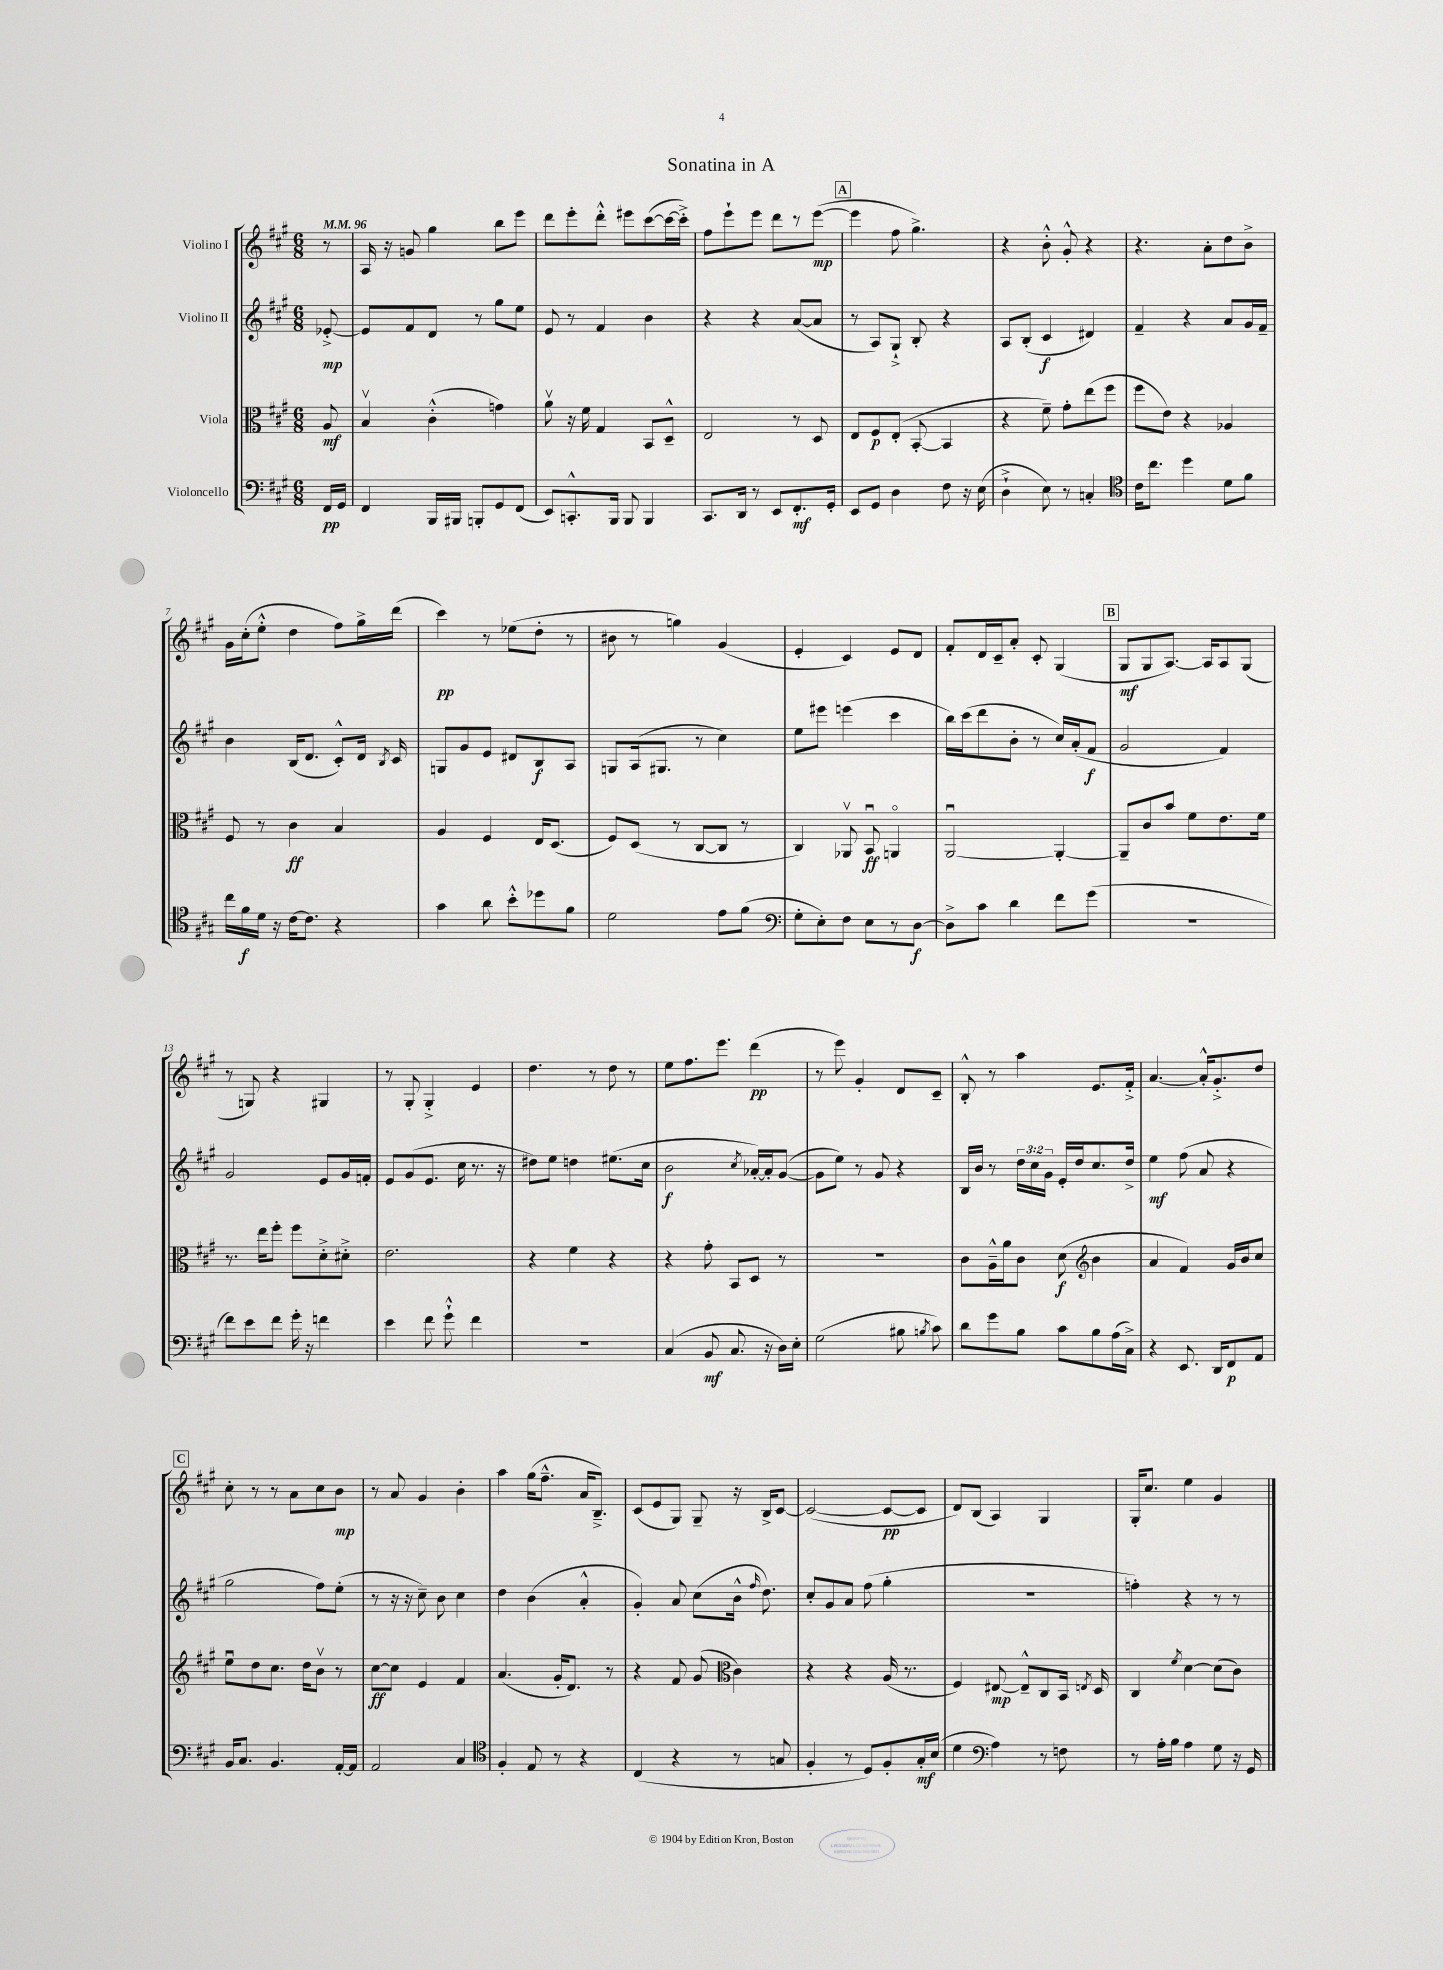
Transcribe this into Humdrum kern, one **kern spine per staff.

**kern	**kern	**kern	**kern
*staff4	*staff3	*staff2	*staff1
*clefF4	*clefC3	*clefG2	*clefG2
*k[f#c#g#]	*k[f#c#g#]	*k[f#c#g#]	*k[f#c#g#]
*M6/8	*M6/8	*M6/8	*M6/8
*MM96	*MM96	*MM96	*MM96
16FF#/LL	8A/	[8e-'^/	8r
16GG#/JJ	.	.	.
=	=	=	=
4FF#/	4Bv/	8e-/]L	16A/
.	.	.	16r
.	.	8f#/	8g/
16BBB/LL	(4c#'^^\	8d/J	4gg#\
16BBB#/JJ	.	.	.
8BBB'/L	.	8r	.
8GG#/	4g\)	8gg#\L	8bb\L
(8FF#/J	.	8ee\J	8eee\J
=	=	=	=
8EE/L)	8av\	8e/	8ddd\L
8.CC'^^/	16r	8r	8eee'\
.	16f#\	.	.
.	4G#/	4f#/	8ddd'^^\J
16BBB/Jk	.	.	.
8BBB/	.	.	8eee#\L
4BBB/	8BB/L	4b\	([8ccc#\
.	8D~^^/J	.	16ccc#\_L
.	.	.	16ccc#'^\]JJ)
=	=	=	=
8.CC#/L	2E/	4r	8ff#\L
.	.	.	8eee`\
16DD/Jk	.	.	.
8r	.	4r	8eee\J
8EE/L	.	.	8ddd\L
8.FF#'/	8r	([8a/L	8r
.	8D/	8a/]J	([8eee\J
16GG#'/Jk	.	.	.
=	=	=	=
8EE/L	8E/L	8r	4eee\]
8GG#/J	8F#/	8A/L)	.
4D\	(8E'/J	8G#`^/J	8ff#\
.	[8BB'/	8B'/	4.gg#^\)
8F#\	4BB/]	4r	.
16r	.	.	.
(16E\	.	.	.
=	=	=	=
4D`^\	4r	8A/L	4r
.	.	(8B'/J	.
8E\)	8f#~\)	4c#/	8b'^^\
8r	8g#'\L	.	8g#'^^/
4C'/	(8ee\	4d#/)	4r
.	8ff#\J	.	.
=	=	=	=
*clefC4	*	*	*
16c#\LK	8ff#\L	4f#~/	4.r
8.cc#\J	.	.	.
.	8e\J)	.	.
4dd\	4r	4r	.
.	.	.	8a'\L
8d\L	4A-/	8a/L	8dd\
8f#\J	.	16g#/L	8b^\J
.	.	16f#~/JJ	.
=	=	=	=
16cc#\LL	8F#/	4b\	16g#\LL
16f#\	.	.	(16cc#'\J
16d\JJ	8r	.	8ee'^^\J
16r	.	.	.
[16c#\LK	4c#\	(16B/LK	4dd\
8.c#\]J	.	8.d/J	.
4r	4B/	8c#'^^/L)	8ff#\L)
.	.	16d/Jk	16gg#^\L
.	.	8qB/	.
.	.	16c#/	(16ddd\JJ
=	=	=	=
4g#\	4A/	8G/L	4ccc#\)
.	.	8g#/	.
8a\	4F#/	8e/J	8r
8b'^^\L	.	8d#/L	(8ee-\L
8dd-\	16E/LK	8B/	8dd'\J
.	(8.D/J	.	.
8f#\J	.	8A/J	8r
=	=	=	=
2d\	8F#/L)	8G/L	8b#\
.	(8D/J	(16A/k	8r
.	.	8.G#/J	.
.	8r	.	4gg\)
.	[8C#/L	8r	.
8e\L	8C#/]J	4cc#\)	(4g#/
(8f#\J	8r	.	.
=	=	=	=
*clefF4	*	*	*
8G#'\L	4C#/)	8ee\L	4e'/
8E'\)	.	8eee#\J	.
8F#\J	8AA-v/	(4eee\	4c#/)
8E\L	8BBu/	.	.
8r	4AAo/	4ccc#\	8e/L
[8D\J	.	.	8d/J
=	=	=	=
8D^\]L	[2AAu/	16bb\LL)	8f#'/L
.	.	(16ccc#\J	.
8c#\J	.	8ddd\	16d/L
.	.	.	16c#~/J
4d\	.	8b'\J	8a'/J
.	.	8r	8c#'/
8f#\L	4AA'/_	16cc#/LL)	(4G#/
.	.	(16a'/J	.
(8g#\J	.	8f#/J	.
=	=	=	=
2.r	8AA~/]L	2g#/	8G#/L
.	8c#/	.	8G#/
.	8b/J	.	[8.A/J)
.	8f#\L	.	.
.	.	.	16A/]LK
.	8.e\	4f#/)	8A/
.	.	.	(8G#/J
.	16f#\Jk	.	.
=	=	=	=
8f#\L)	8.r	2g#/	8r
8e\	.	.	8G/)
.	16ee\LK	.	.
8f#\J	8ff#'\J	.	4r
16g#'\	8ff#\L	.	.
16r	.	.	.
4f\	8d'^\	8e/L	4G#/
.	8d#'^\J	16g#/L	.
.	.	16f'/JJ	.
=	=	=	=
4e\	2.e\	8e/L	8r
.	.	(8g#/	8G#'/
8f#\	.	8.e/J	4G#'^/
8g#`^^\	.	.	.
.	.	16cc#\	.
4f#\	.	8.r	4e/
.	.	16r	.
=	=	=	=
2.r	4r	8dd#\L)	4.dd\
.	.	8ee\J	.
.	4f#\	4dd\	.
.	.	.	8r
.	4r	(8.ee#\L	8dd\
.	.	.	8r
.	.	16cc#\Jk	.
=	=	=	=
(4C#/	4r	2b\	8ee\L
.	.	.	8.ff#\
8BB/	8g#'\	.	.
.	.	.	8.eee\J
8.C#/	8BB/L	.	.
.	.	8qcc#/	.
.	8D/J	[16a-'/LL)	(4ddd\
16r	.	16a-'/]J	.
16D\LL)	8r	([8g#/J	.
16E'\JJ	.	.	.
=	=	=	=
(2G#\	2.r	8g#\]L	8r
.	.	8ee\J)	8eee\)
.	.	8r	4g#'/
.	.	8g#/	.
8B#\	.	4r	8d/L
8qB/	.	.	.
8c#\)	.	.	8c#~/J
=	=	=	=
8d\L	8c#\L	16B/LL	8B'^^/
.	.	16b/JJ	.
8g#\	16A~^^\L	8r	8r
.	16a\J	.	.
8B\J	8c#\J	24dd\LL	4aa\
.	.	24cc#\	.
.	.	24g#\JJ	.
8c#\L	(8d\	16e'/LL	.
.	.	16dd/J	.
*	*clefG2	*	*
8B\	4b\	8.cc#/	8.e/L
(16A\L	.	.	.
16C#^\JJ)	.	16dd^/Jk	16f#'^/Jk
=	=	=	=
4r	4a/	4ee\	[4.a/
8.EE/	4f#/)	(8ff#\	.
.	.	8a/	16a'^^/]LK
16DD/LK	.	.	8.g#'^/
8FF#/	16g#/LL	4r	.
.	16b/J	.	.
8AA/J	8cc#/J	.	8dd/J
=	=	=	=
16BB/LK	8eeu\L	2gg#\	8cc#'\
8.C#/J	.	.	.
.	8dd\	.	8r
4.BB/	8.cc#\J	.	8r
.	.	.	8a\L
.	16dd\LK	.	.
.	8bv\J	8ff#\L)	8cc#\
[16AA'/LL	8r	(8ee'\J	8b\J
16AA/]JJ	.	.	.
=	=	=	=
2AA/	[8cc#\L	8r	8r
.	8cc#\]J	16r	8a/
.	.	16r	.
.	4e/	8cc#~\)	4g#/
.	.	8b\	.
4C#/	4f#/	4cc#\	4b'\
=	=	=	=
*clefC4	*	*	*
4F#'/	(4.a/	4dd\	4aa\
8E/	.	(4b\	(16gg#\LK
.	.	.	8.ff#~^^\J
8r	16g#'/LK	.	.
.	8.d/J)	.	.
4r	.	4a'^^/	16a/LK
.	.	.	8.B~^/J)
.	8r	.	.
=	=	=	=
(4C#/	4r	4g#'/)	(8c#/L
.	.	.	8e/
4r	8f#/	8a/	8G#/J)
.	(8g#/	(8cc#\L	8G#~/
*	*clefC3	*	*
8r	4c#\)	16b^^\Jk	16r
.	.	16qqff#/	.
.	.	8.dd\)	16B^/LK
8G/	.	.	[8c#/J
=	=	=	=
4F#'/	4r	8cc#'/L	(2c#/_
.	.	8g#/	.
8r	4r	8a/J	.
8D/L)	.	(8ff#\	.
8F#'/	(16A/	4gg#'\	8c#/_L
.	8.r	.	.
16G#'/L	.	.	8c#/]J
(16B/JJ	.	.	.
=	=	=	=
4d\	4F#/)	2.r	8d/L)
.	.	.	(8B/J
*clefF4	*	*	*
4A\)	[8E#/	.	4A/)
.	8E#~^^/]L	.	.
8r	8C#/	.	4G#/
8F\	16BB/Jk	.	.
.	8qE/	.	.
.	16D/	.	.
=	=	=	=
8r	4C#/	4ff'\)	16G#'/LK
.	.	.	8.cc#/J
16A'\LL	.	.	.
16B\JJ	.	.	.
.	8qf#/	.	.
4A\	[4d\	4r	4ee\
8G#\	(8d\]L	8r	4g#/
16r	8c#\J)	8r	.
16GG#/	.	.	.
==	==	==	==
*-	*-	*-	*-
